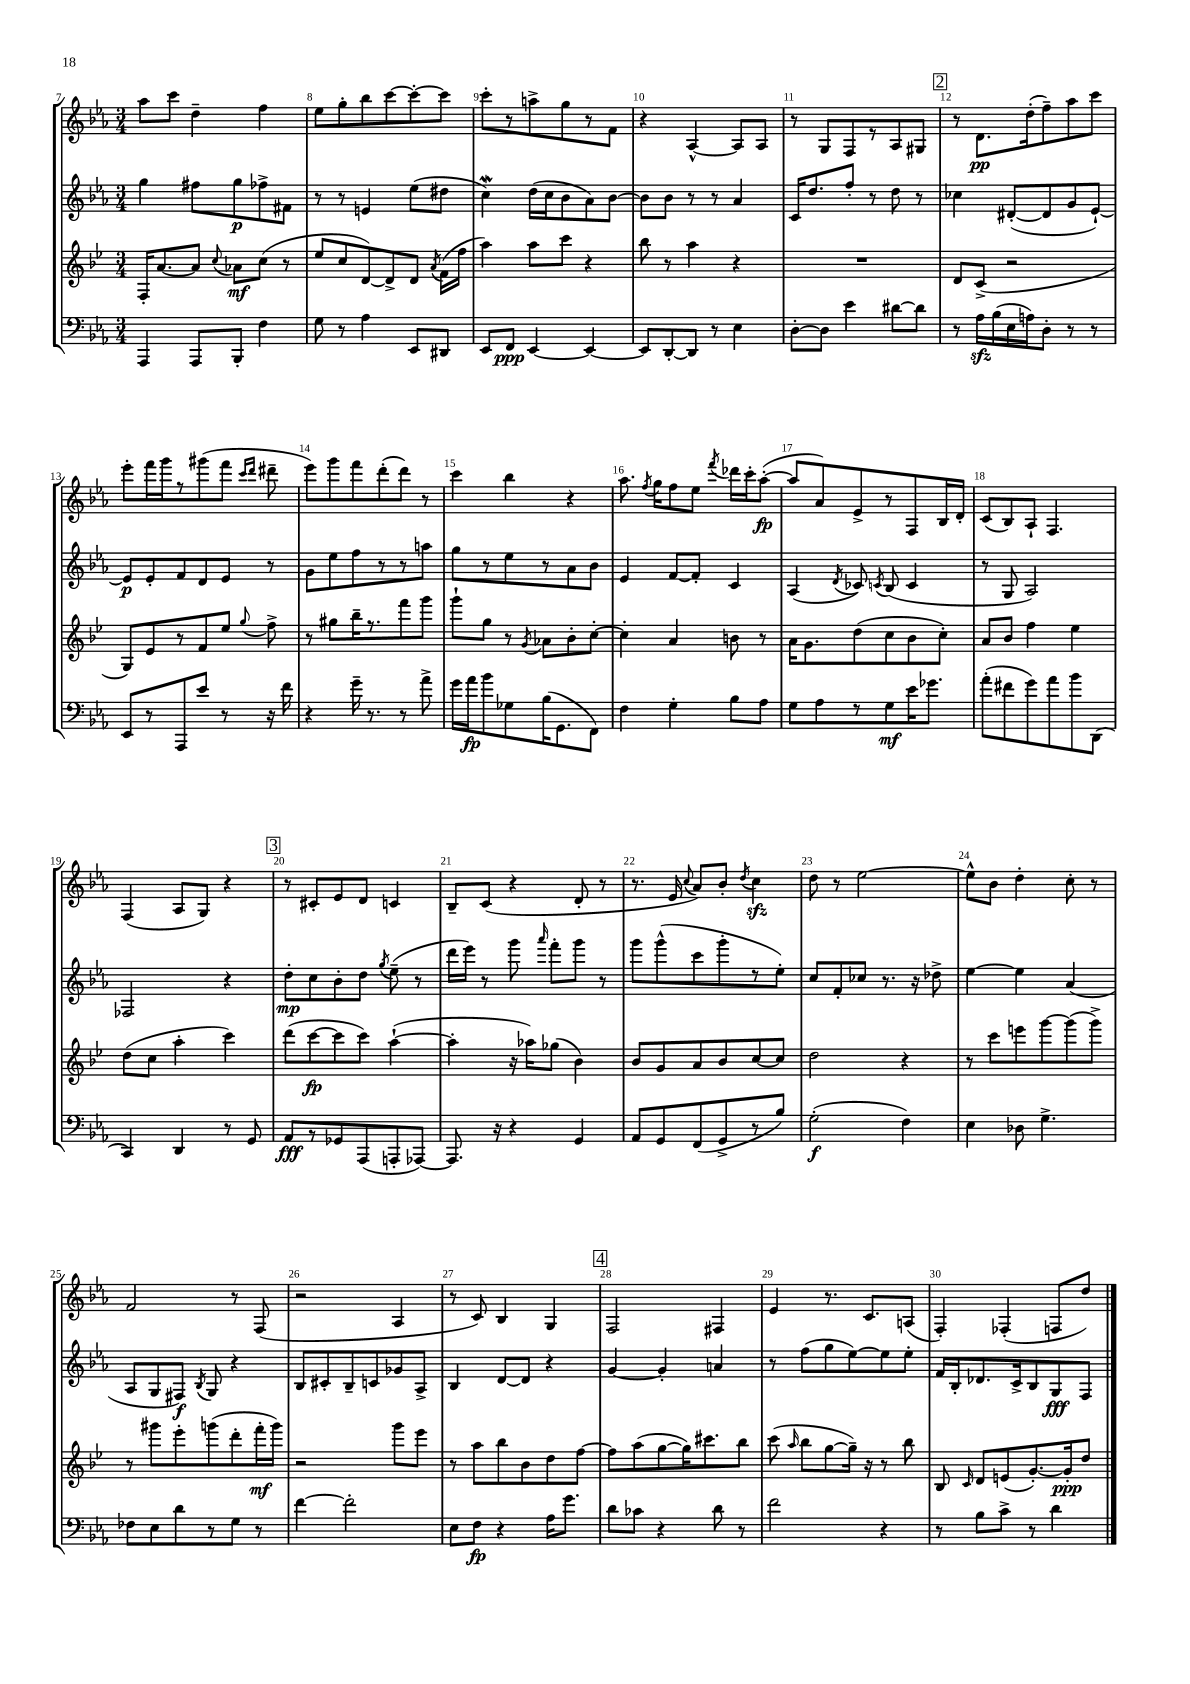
<<
\new StaffGroup <<
\new Staff = "s0" {
    \clef treble \key ees \major \numericTimeSignature \time 3/4
    \autoBeamOff aes''8[ c'''8] d''4-- f''4 |
    ees''8[ g''8-. bes''8 c'''8~ c'''8~-. c'''8] |
    c'''8[-. r8 a''8-> g''8 r8 f'8] |
    r4 aes4~-^ aes8[ aes8] |
    r8 g8[ f8 r8 aes8 gis8] |
    \mark \markup { \box "2" } r8 d'8.[\pp d''16-.( f''8--) aes''8 c'''8] |
    ees'''8[-. f'''16 g'''16 r8 gis'''8( f'''8] \grace { c'''16[ d'''16] } dis'''8-- |
    ees'''8[) g'''8 f'''8 d'''8-.( d'''8]) r8 |
    c'''4 bes''4 r4 |
    aes''8. \acciaccatura { f''8 } g''16[ f''8 ees''8] \acciaccatura { f'''8 } des'''16[ c'''16-. aes''8]~-.\fp( |
    aes''8[ aes'8) ees'8-> r8 f8 bes16 d'16]-. |
    c'8[( bes8) aes8]-! f4. |
    f4( aes8[ g8]) r4 |
    \mark \markup { \box "3" } r8 cis'8[-. ees'8 d'8] c'4 |
    bes8[-- c'8]( r4 d'8-. r8 |
    r8. ees'16 \appoggiatura { c''8 } aes'8[) bes'8]-. \acciaccatura { d''8 } c''4\sfz |
    d''8 r8 ees''2~ |
    ees''8[-^ bes'8] d''4-. c''8-. r8 |
    f'2 r8 f8( |
    r2 aes4 |
    r8 c'8) bes4 g4 |
    \mark \markup { \box "4" } f2 fis4 |
    ees'4 r8. c'8.[ a8]( |
    f4-.) fes4-.( f8[ d''8]) \bar "|." |
}
\new Staff = "s1" {
    \clef treble \key ees \major \numericTimeSignature \time 3/4
    \autoBeamOff g''4 fis''8[ g''8\p fes''8-> fis'8] |
    r8 r8 e'4 ees''8[( dis''8] |
    c''4\mordent) d''16[( c''16 bes'8 aes'8) bes'8]~ |
    bes'8[ bes'8] r8 r8 aes'4 |
    c'16[ d''8. f''8]-. r8 d''8 r8 |
    \mark \markup { \box "2" } ces''4 dis'8[~-.( dis'8 g'8 ees'8]~-!) |
    ees'8[\p ees'8-. f'8 d'8 ees'8] r8 |
    g'8[ ees''8 f''8 r8 r8 a''8] |
    g''8[ r8 ees''8 r8 aes'8 bes'8] |
    ees'4 f'8[~ f'8]-. c'4 |
    aes4( \acciaccatura { d'8 } ces'8) \acciaccatura { c'8 } bes8( c'4 |
    r8 g8 aes2) |
    fes2 r4 |
    \mark \markup { \box "3" } d''8[-.\mp c''8 bes'8-. d''8] \acciaccatura { g''8 } ees''8--( r8 |
    d'''16[ ees'''16]) r8 g'''8 \grace { aes'''16 } f'''8[-. g'''8] r8 |
    g'''8[ g'''8-^( c'''8 g'''8-. r8 ees''8]-.) |
    c''8[ f'8-. ces''8] r8. r16 des''8-> |
    ees''4~ ees''4 aes'4( |
    aes8[ g8 fis8]\f) \acciaccatura { bes8 } g8 r4 |
    bes8[ cis'8-. bes8-- c'8 ges'8 aes8]-> |
    bes4 d'8[~ d'8] r4 |
    \mark \markup { \box "4" } g'4~ g'4-. a'4 |
    r8 f''8[( g''8 ees''8~) ees''8 ees''8]-. |
    f'16[ bes16-. des'8. c'16-> bes8 g8\fff f8] \bar "|." |
}
\new Staff = "s2" {
    \clef treble \key bes \major \numericTimeSignature \time 3/4
    \autoBeamOff f16[-. a'8.~ a'8] \appoggiatura { c''8 } aes'8[\mf c''8]( r8 |
    ees''8[ c''8 d'8~) d'8-> d'8] \acciaccatura { a'8 } f'16[( f''16] |
    a''4) a''8[ c'''8] r4 |
    bes''8 r8 a''4 r4 |
    R2. |
    \mark \markup { \box "2" } d'8[ c'8]->( r2 |
    g8[) ees'8 r8 f'8 ees''8] \appoggiatura { g''8 } f''8-> |
    r8 gis''8[ bes''16-- r8. f'''8 g'''8] |
    g'''8[-! g''8] r8 \acciaccatura { g'8 } aes'8[ bes'8-. c''8]~-. |
    c''4-. a'4 b'8 r8 |
    a'16[ g'8. d''8( c''8 bes'8 c''8]-.) |
    a'8[ bes'8] f''4 ees''4 |
    d''8[( c''8] a''4-. c'''4) |
    \mark \markup { \box "3" } d'''8[( c'''8~\fp c'''8 c'''8]) a''4~-!( |
    a''4-. r16 aes''16[) ges''8]( bes'4) |
    bes'8[ g'8 a'8 bes'8 c''8~ c''8] |
    d''2 r4 |
    r8 c'''8[ e'''8 g'''8~ g'''8( g'''8]->) |
    r8 gis'''8[ ees'''8-. g'''8( d'''8-. f'''16-.\mf g'''16]) |
    r2 g'''8[ ees'''8] |
    r8 a''8[ bes''8 bes'8 d''8 f''8]~ |
    \mark \markup { \box "4" } f''8[ a''8( g''8~ g''16) cis'''8. bes''8] |
    c'''8( \grace { a''16 } bes''8[ g''8~ g''16]--) r16 r8 bes''8 |
    bes8 \grace { c'16 } d'8[ e'8( g'8.~-.) g'16-.\ppp d''8] \bar "|." |
}
\new Staff = "s3" {
    \clef bass \key ees \major \numericTimeSignature \time 3/4
    \autoBeamOff aes,,4 aes,,8[ bes,,8]-. f4 |
    g8 r8 aes4 ees,8[ dis,8] |
    ees,8[ f,8]\ppp ees,4~ ees,4~ |
    ees,8[ d,8~-. d,8] r8 ees4 |
    d8[~-. d8] ees'4 dis'8[~ dis'8] |
    \mark \markup { \box "2" } r8 aes16[\sfz bes16( ees16 a16) d8]-. r8 r8 |
    ees,8[ r8 aes,,8 ees'8] r8 r16 f'16 |
    r4 g'16-- r8. r8 aes'8-> |
    g'16[ aes'16\fp bes'8 ges8 bes16( g,8. f,8]) |
    f4 g4-. bes8[ aes8] |
    g8[ aes8 r8 g8\mf ees'16 ges'8.] |
    aes'8[-.( fis'8 g'8) aes'8 bes'8 d,8]( |
    c,4) d,4 r8 g,8 |
    \mark \markup { \box "3" } aes,8[\fff r8 ges,8 aes,,8( a,,8-. aes,,8]~) |
    aes,,8. r16 r4 g,4 |
    aes,8[ g,8 f,8( g,8-> r8 bes8]) |
    g2-.\f( f4) |
    ees4 des8 g4.-> |
    fes8[ ees8 d'8 r8 g8] r8 |
    f'4~ f'2-. |
    ees8[ f8]\fp r4 aes16[ g'8.] |
    \mark \markup { \box "4" } d'8[ ces'8] r4 d'8 r8 |
    f'2 r4 |
    r8 bes8[ c'8]-> r8 d'4 \bar "|." |
}
>>
>>
\layout { \context { \Score currentBarNumber = #7 \override BarNumber.break-visibility = ##(#f #t #t) barNumberVisibility = #all-bar-numbers-visible } }
